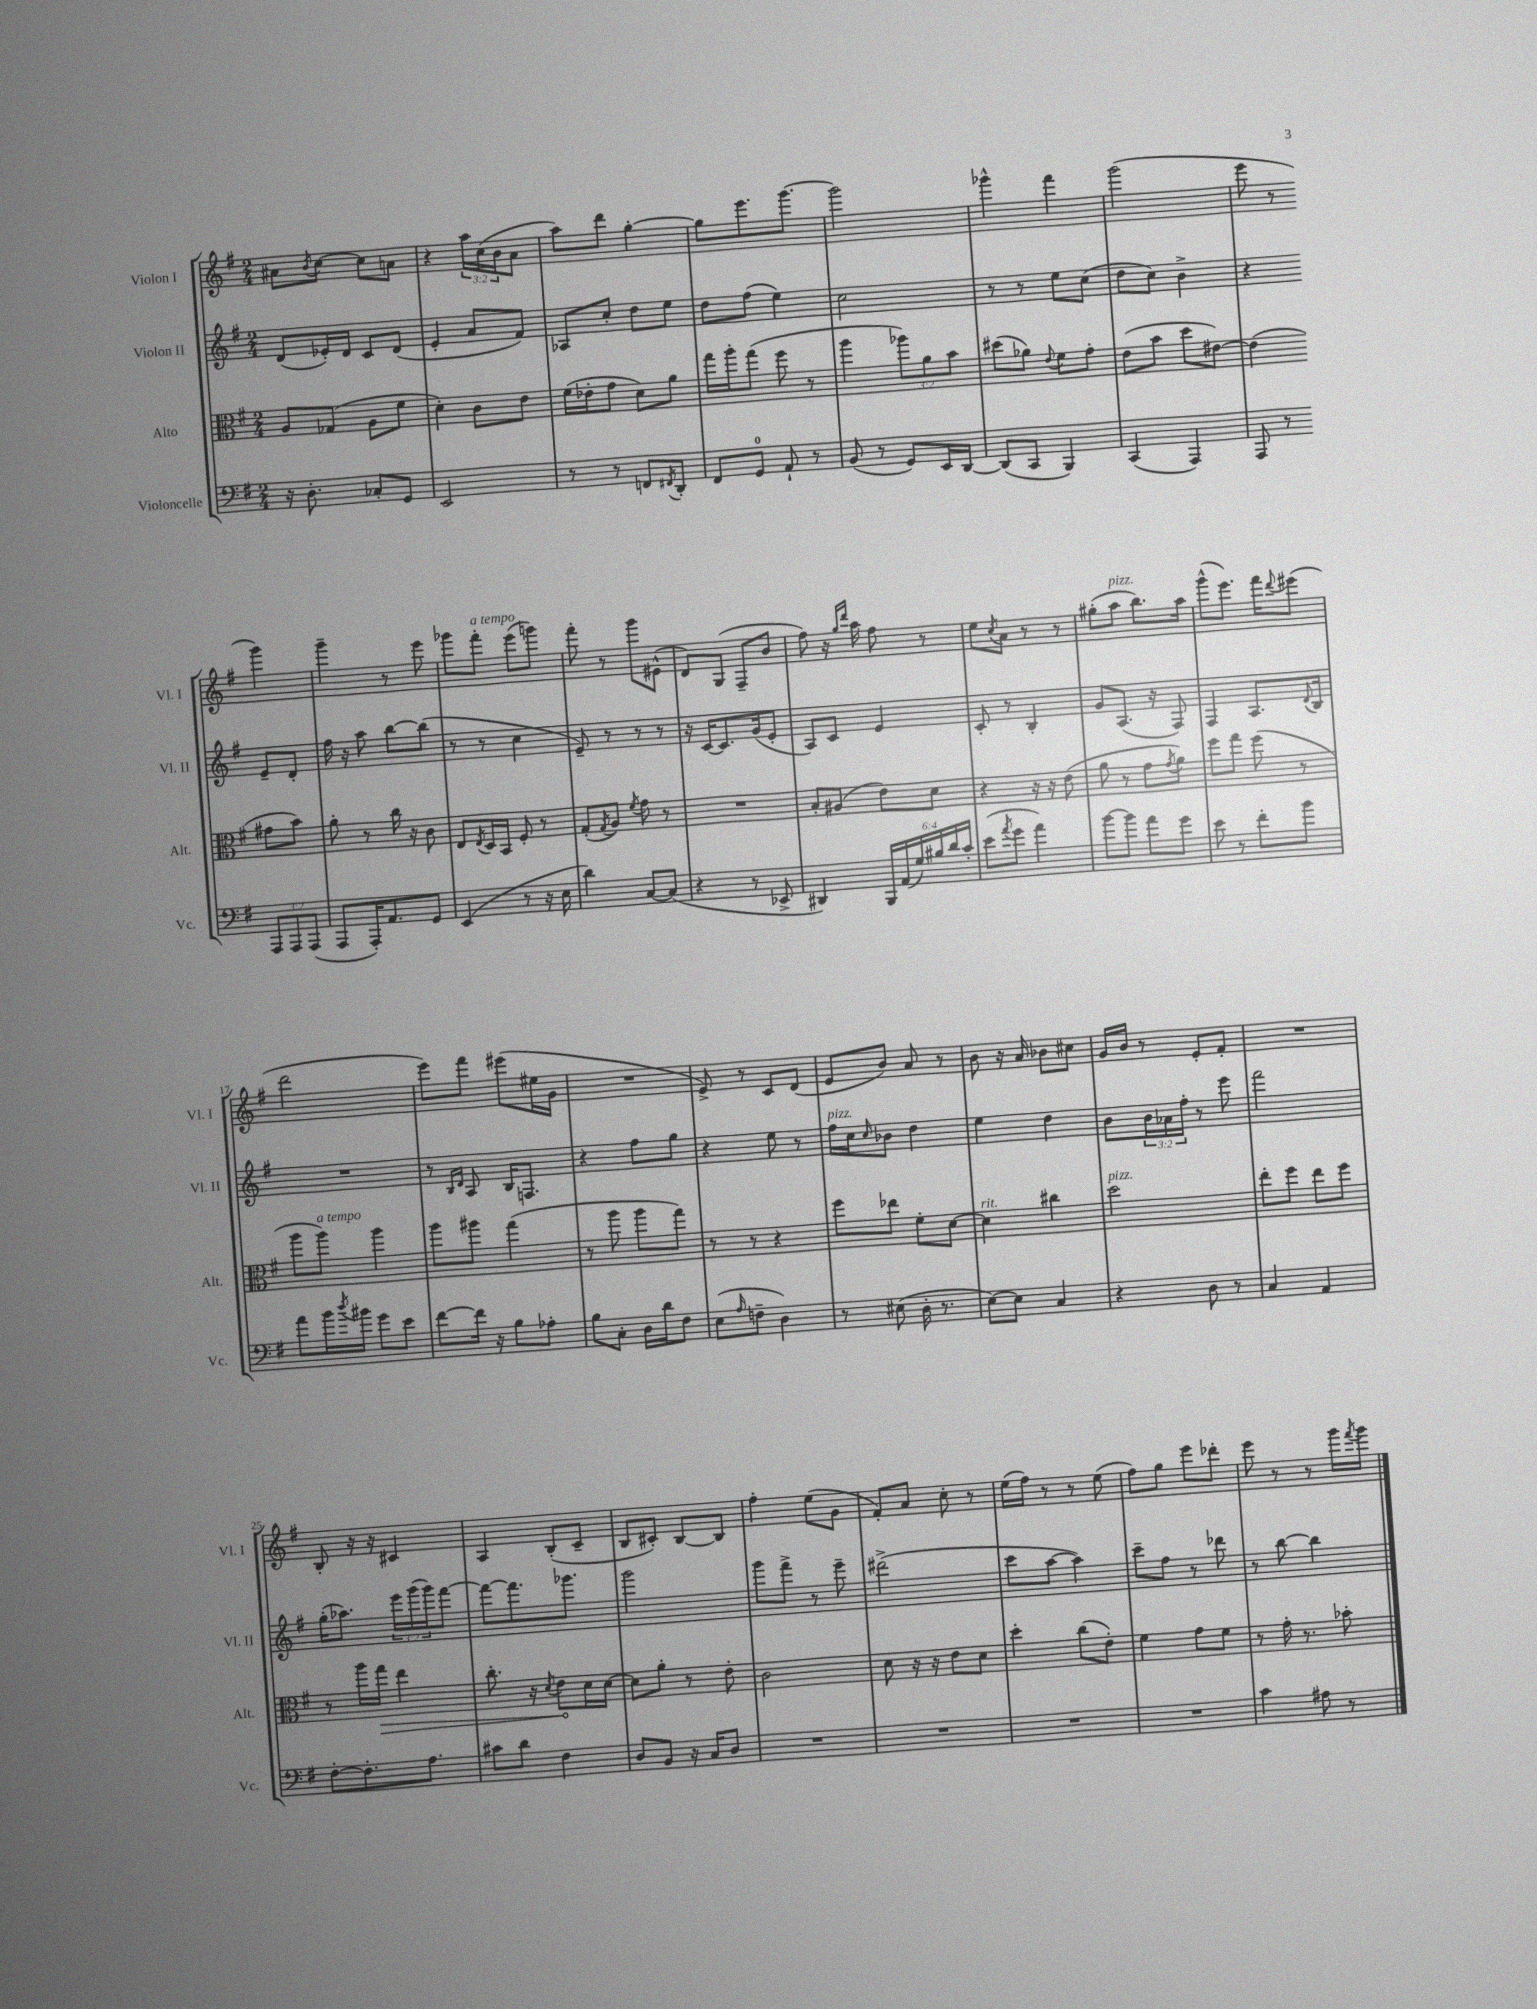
<<
\new StaffGroup <<
\new Staff = "s0" \with { instrumentName = "Violon I" shortInstrumentName = "Vl. I" } {
    \clef treble \key g \major \numericTimeSignature \time 2/4 \override Staff.TupletNumber.text = #tuplet-number::calc-fraction-text
    ais'8 \acciaccatura { b'8 } c''8~ c''8 a'8 |
    r4 \tuplet 3/2 { a''16 c''16( b'16 } a'8 |
    a''8) d'''8 g''4~-. |
    g''8 e'''8. g'''8.~ |
    g'''2 |
    ges'''4-^ fis'''4 |
    g'''2( |
    e'''8 r8 g'''4) |
    g'''4-- r8 e'''8 |
    ges'''8 fis'''8-.^\markup { \italic "a tempo" } e'''8( g'''8) |
    fis'''8-. r8 g'''8 eis'8-^( |
    d'8) g8( fis8-- b'8 |
    fis''8) r16 \grace { g''16 d'''16 } a''16 fis''8 r8 |
    e''8 \acciaccatura { c''8 } a'8 r8 r8 |
    gis''8-.( a''8^\markup { \italic "pizz." } b''8.) a''16 |
    g'''8-^( e'''8.) fis'''16 \appoggiatura { d'''8 } eis'''8( |
    d'''2 |
    e'''8) fis'''8 eis'''8( eis''16 g'16 |
    R2 |
    e'8->) r8 c'8 d'8( |
    e'8 b'8) a'8 r8 |
    b'8 r16 a'16 bes'8 cis''8 |
    g'16 b'16 r8 e'8-. fis'8-. |
    R2 |
    b8-. r16 r16 cis'4 |
    a4 b8-.( c'8-- |
    b8 cis'8-.) b8~ b8 |
    fis''4-. e''8( g'8 |
    fis'8-.) a'8 c''8-. r8 |
    e''16( fis''16) r8 r8 e''8( |
    fis''8) g''8 e'''8 des'''8-. |
    e'''8 r8 r8 g'''16 \acciaccatura { fis'''8 } g'''16 \bar "|." |
}
\new Staff = "s1" \with { instrumentName = "Violon II" shortInstrumentName = "Vl. II" } {
    \clef treble \key g \major \numericTimeSignature \time 2/4 \override Staff.TupletNumber.text = #tuplet-number::calc-fraction-text
    d'8( ees'16-.) d'16 c'8 d'8( |
    e'4-. a'8 fis'8) |
    aes8 c''8-. d''8 e''8 |
    d''8 fis''8( e''4) |
    c''2 |
    r8 r8 e''8 c''8( |
    d''8 c''8) b'4-> |
    r4 e'8-- d'8-. |
    fis''16 r16 a''8 b''8~ b''8( |
    r8 r8 c''4 |
    e'8--) r8 r8 r8 |
    r16 c'16~ c'8. g'16( e'8-. |
    a8) c'8 e'4 |
    c'8-. r8 b4-. |
    g'8 a8.( r16 fis8) |
    fis4 a8. \appoggiatura { d'8 } b16 |
    R2 |
    r8 \grace { b16 d'16 } a8 b16 f8. |
    r4 fis''8 g''8 |
    r4 e''8 r8 |
    fis''16^\markup { \italic "pizz." } c''16 \grace { c''16 } bes'8 d''4 |
    e''4 d''4 |
    b'8 \tuplet 3/2 { b'16 aes'16 fis''16-. } r8 e'''8 |
    fis'''2 |
    g''16-.( aes''8.) \tuplet 3/2 { e'''16 g'''16( g'''16) } fis'''8~ |
    fis'''8~ fis'''8. ges'''8. |
    g'''2 |
    g'''8 fis'''8-> r8 e'''8-- |
    dis'''2->( |
    c'''8 a''8~ a''4) |
    c'''8-- fis''8 r8 des'''8 |
    r8 b''8~ b''4 \bar "|." |
}
\new Staff = "s2" \with { instrumentName = "Alto" shortInstrumentName = "Alt." } {
    \clef alto \key g \major \numericTimeSignature \time 2/4 \override Staff.TupletNumber.text = #tuplet-number::calc-fraction-text
    a8 ges8( a8 fis'8 |
    d'4-.) c'8 e'8 |
    fis'16( ees'16-. g'8 d'8) a'8 |
    g''16 a''16-. g''8( fis''8 r8 |
    a''4 \tuplet 3/2 { aes''8) a'8 b'8 } |
    dis''8( aes'8) \appoggiatura { e'8 } fis'8 g'8-. |
    e'8( b'8 d''8 eis'8~) |
    eis'4( gis'8 b'8) |
    a'8-. r8 c''16 r16 c'8 |
    e8 \acciaccatura { e8 } d16 b,16 fis8-. r8 |
    g8-.( \acciaccatura { g8 } a8) \acciaccatura { fis'8 } g'8 r8 |
    R2 |
    b8-. ais8( e'8) d'8 |
    r4 r16 r16 e'8( |
    a'8 r8 g'8 \acciaccatura { g'8 } a'8) |
    fis''8 g''8 fis''8( r8 |
    a''8 a''8^\markup { \italic "a tempo" }) a''4 |
    a''8 ais''8 g''4( |
    r8 a''8 a''8 g''8) |
    r8 r8 r4 |
    fis''8 ees''8 fis'8-. d'8~ |
    d'4^\markup { \italic "rit." } cis''4 |
    d''2^\markup { \italic "pizz." } |
    e''8-. fis''8 e''8 fis''8 |
    r8 a''16 \once \override Hairpin.circled-tip = ##t g''16\> e''4 |
    c''8.-. r16 \acciaccatura { d'8 } e'8\! d'16 d'16~ |
    d'8 a'8-. r8 e'8-. |
    c'2 |
    d'8 r16 r16 e'8 d'8 |
    d''4-. c''8( e'8-.) |
    fis'4 g'8 fis'8 |
    r8 g'16-. r8. bes'8-. \bar "|." |
}
\new Staff = "s3" \with { instrumentName = "Violoncelle" shortInstrumentName = "Vc." } {
    \clef bass \key g \major \numericTimeSignature \time 2/4 \override Staff.TupletNumber.text = #tuplet-number::calc-fraction-text
    r16 d8.-. ces8-. g,8 |
    e,2 |
    r8 r8 f,8 \acciaccatura { fis,8 } d,8-. |
    fis,8 g,8-0 a,8-! r8 |
    b,8( r8 g,8) e,16 d,16~ |
    d,8( c,8 b,,4) |
    c,4( a,,4) |
    a,,8 r8 \tuplet 3/2 { a,,8 a,,8 a,,8( } |
    a,,8 a,,16-.) a,8. g,8 |
    e,4( r8 r16 e16 |
    d'4) c8~ c8( |
    r4 r8 ees,8-> |
    dis,4) \tuplet 6/4 { b,,16 a,16( g16) bis16 d'16 c'16-. } |
    e'8( \acciaccatura { a'8 } g'8 a'4) |
    b'8~ b'8 a'8 g'8 |
    e'8 r8 fis'8-. b'8 |
    a'8 b'16 \acciaccatura { d''8 } bis'16 g'8 e'8 |
    fis'8~ fis'16 r16 b8 aes8-. |
    b8 c8-. d16 d'16 fis8 |
    e8( \grace { a16 } f8-- d4) |
    r8 eis8( d16-. r8. |
    e8~) e8 c4 |
    r4 d8 r8 |
    c4 a,4 |
    fis8~-. fis8.-. a8. |
    cis'8 d'8 fis4 |
    d8 b,8 r16 c16 d8 |
    R2 |
    R2 |
    R2 |
    R2 |
    c'4 ais8 r8 \bar "|." |
}
>>
>>
